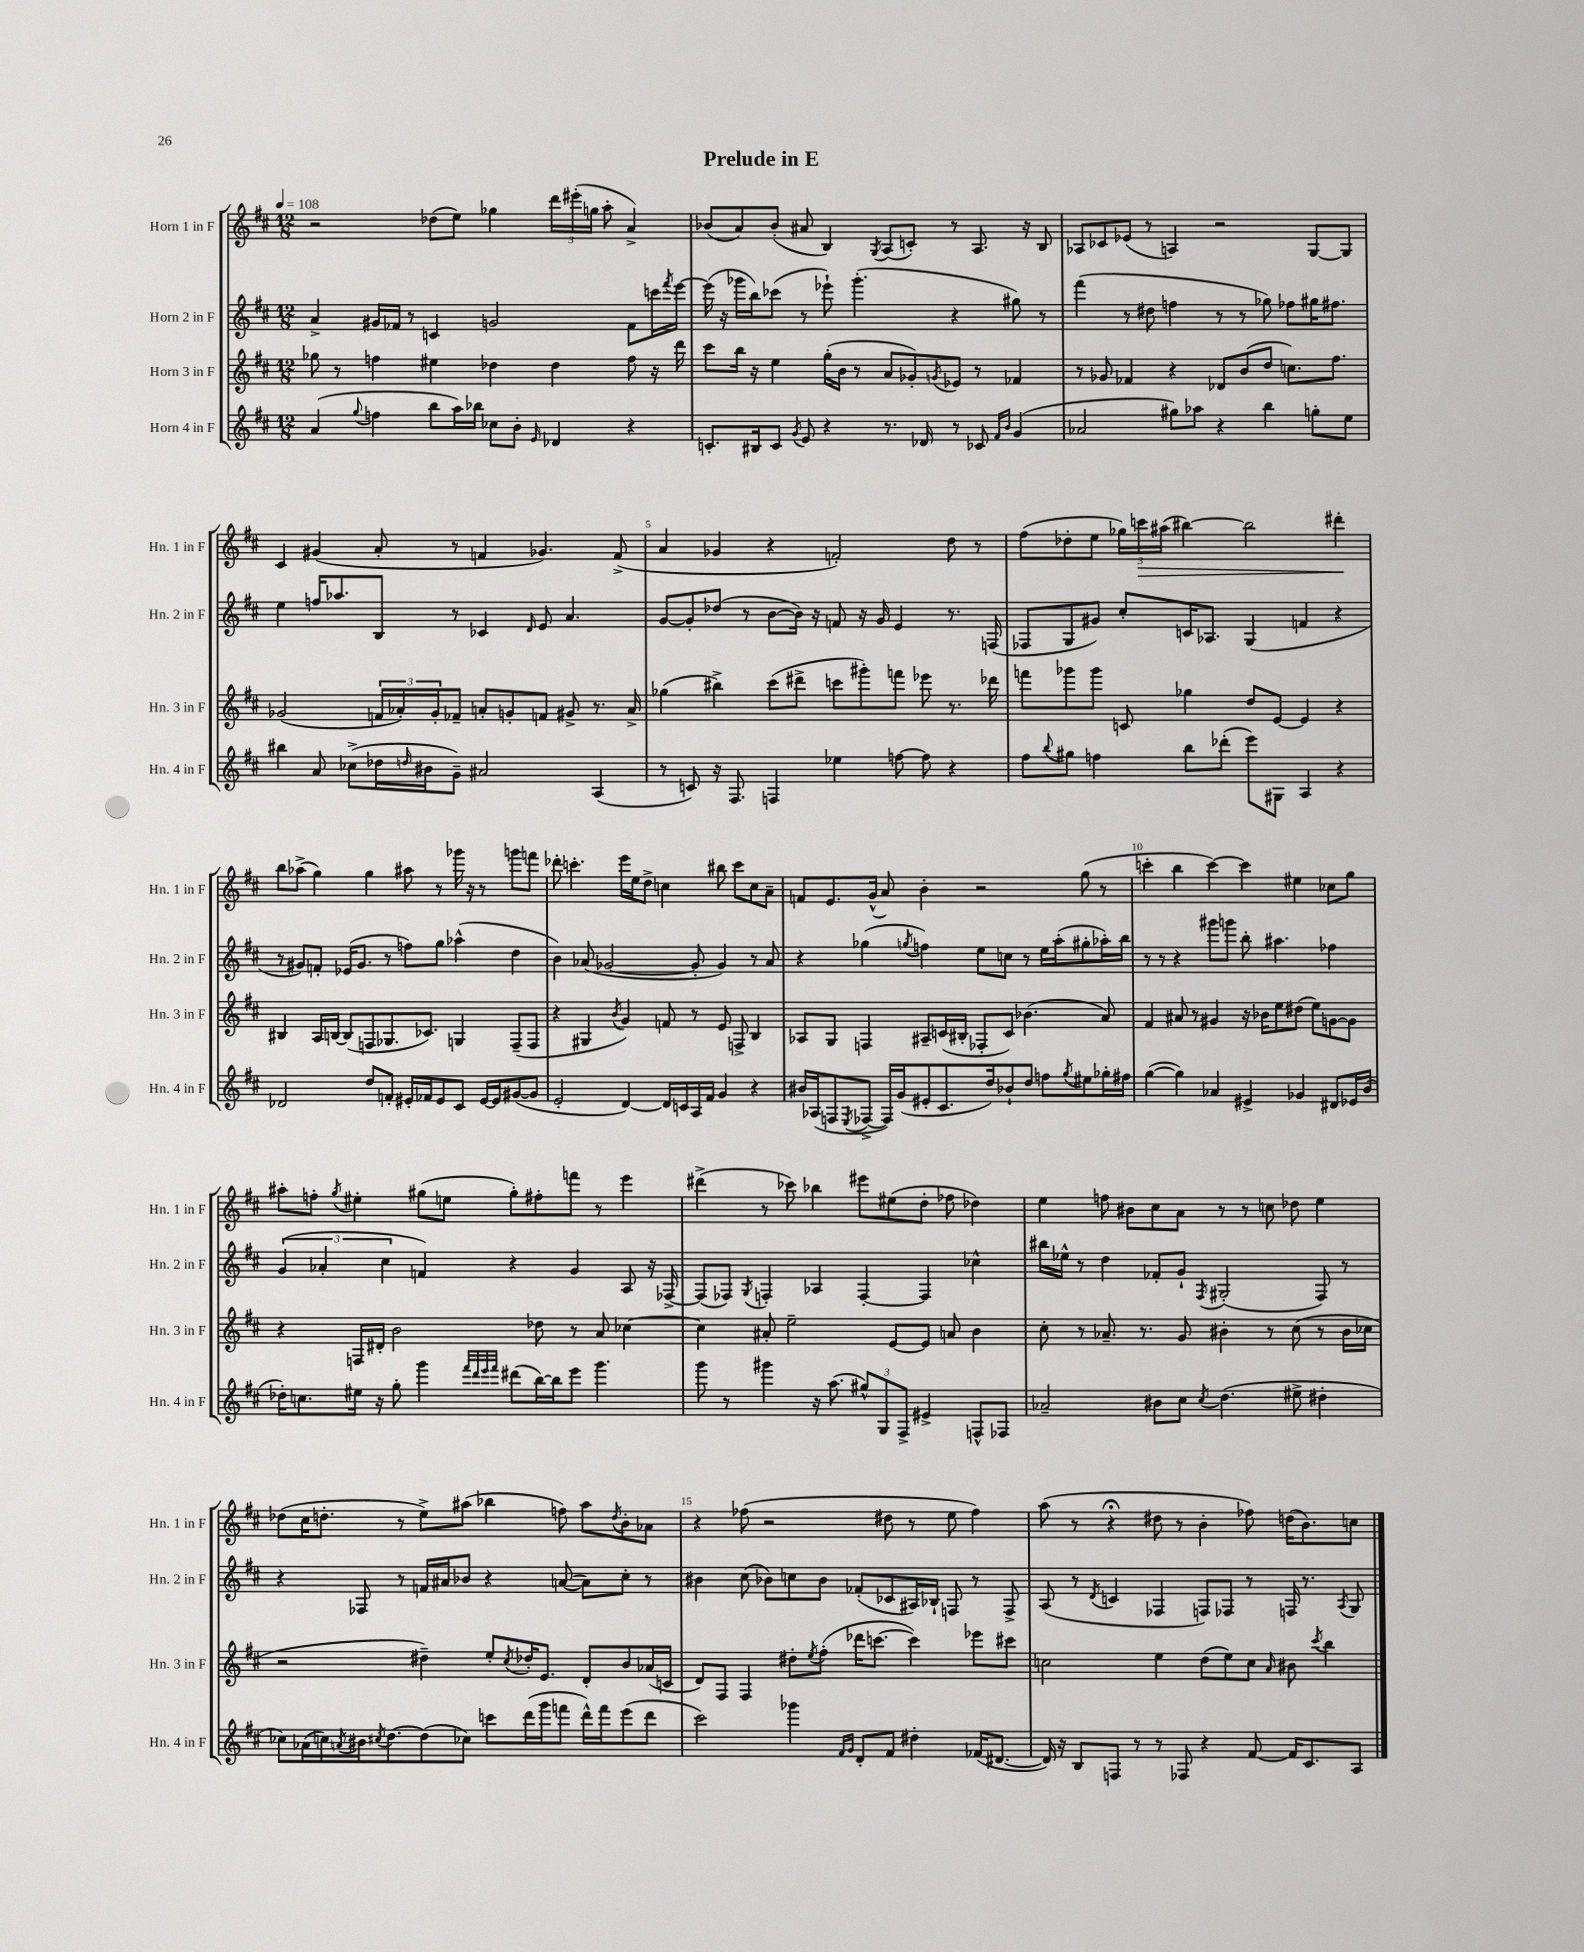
\header { title = "Prelude in E" }
<<
\new StaffGroup <<
\new Staff = "s0" \with { instrumentName = "Horn 1 in F" shortInstrumentName = "Hn. 1 in F" } {
    \clef treble \key d \major \numericTimeSignature \time 12/8 \tempo 4 = 108
    r2 des''8( e''8) ges''4 \tuplet 3/2 { d'''16 eis'''16-.( g''16 } a''8-. a'4->) |
    bes'8( a'8) bes'8-.( ais'8 b4) \acciaccatura { g8 } a8( c'8-.) r8 a8. r16 b8 |
    aes8 ces'8 ees'8( r8 a4) r2 g8~ g8 |
    cis'4 gis'4( a'8-. r8 f'4 ges'4.) f'8->( |
    a'4 ges'4 r4 f'2-.) d''8 r8 |
    fis''8( des''8-. e''8 \tuplet 3/2 { ges''16) c'''16\> ais''16( } bis''4~) bis''2 dis'''4-.\! |
    b''8 aes''8->( g''4) g''4 ais''8 r8 ges'''16 r16 r8 g'''8 f'''8 |
    des'''8-. c'''4.-. e'''16 e''16 d''8-> c''4 bis''8 c'''8 c''8 a'8-- |
    f'8 e'8. g'16-^( a'8) b'4-. r2 g''8( r8 |
    c'''4-. b''4 c'''4~) c'''4 eis''4 ces''8 g''8 |
    ais''8-. f''8-. \acciaccatura { g''8 } eis''4-. gis''8( e''8 gis''8-.) fis''8-. f'''8 r8 e'''4 |
    dis'''4->( r8 ces'''8) bes''4 eis'''8 eis''8( d''8-. fes''8 des''4) |
    e''4 f''8 bis'8 cis''8 a'8 r8 r8 c''8 des''8 e''4 |
    des''8( cis''16 d''8.-. r8 e''8->) ais''8( bes''4 f''8) ais''8 \acciaccatura { d''8 } b'8-. aes'8 |
    r4 fes''8( r2 dis''8 r8 e''8 fes''4) |
    a''8( r8 r4\fermata dis''8 r8 b'4-. fes''8) d''16( b'8.) c''8 \bar "|." |
}
\new Staff = "s1" \with { instrumentName = "Horn 2 in F" shortInstrumentName = "Hn. 2 in F" } {
    \clef treble \key d \major \numericTimeSignature \time 12/8
    a'4-> gis'16 fes'16 r8 c'4 g'2 fes'8 c'''16 \acciaccatura { fis'''8 } e'''16~ |
    e'''16( r16 ges'''16 b''16) ces'''8( r8 ees'''8-!) ges'''4.-.( r4 gis''8) r8 |
    fis'''4( r8 dis''8 f''4 r8 r8 ges''8) fes''8 gis''16 fis''8. |
    e''4 f''16 aes''8. b8 r8 ces'4 \grace { d'16 } e'8 a'4. |
    g'8~ g'8-. des''8( r8 b'8~ b'16) r16 f'8 r16 g'16 e'4 r8. f16( |
    fes8 g8 gis'8) cis''8-. c'16 aes8. g4( f'4 r4 |
    r8 gis'8) f'8-. ees'16( gis'8. r8 f''8) g''8 aes''4-^( d''4 |
    b'4) aes'8( ges'2~ ges'8-. ges'4) r8 aes'8 |
    r4 ges''4( \acciaccatura { g''8 } f''4) e''8 c''8 r8 e''16 a''16-.( gis''8-. aes''16-.) b''16 |
    r8 r8 r4 gis'''8 g'''8 b''8-. ais''4. fes''4 |
    \tuplet 3/2 { g'4( aes'4-. cis''4 } f'4) r4 g'4 a8 r16 fes16~-> |
    fes8( fes8) \acciaccatura { g8 } f4-. aes4 f4~-. f4 ces''4-^ |
    bis''16 ees''16-^ r8 d''4 fes'8-. g'8-! \acciaccatura { fis8 } gis2-.( fis8) r8 |
    r4 fes8 r8 f'16 ais'16 bes'8 r4 a'8~( a'8) cis''8-. r8 |
    bis'4 cis''8( bes'8) c''8 bes'8 fes'8-.( ces'8 ais16) bes16-! f8 r8 f8-> |
    a8( r8 \acciaccatura { d'8 } c'4 fes4 f8) fes8 r8 f16 r8. \acciaccatura { a8 } g8 \bar "|." |
}
\new Staff = "s2" \with { instrumentName = "Horn 3 in F" shortInstrumentName = "Hn. 3 in F" } {
    \clef treble \key d \major \numericTimeSignature \time 12/8
    ges''8 r8 f''4 eis''4 des''4 des''4 f''8 r16 d'''16 |
    cis'''8 b''16 r16 e''4 g''16-.( b'16 r8 a'8 ges'8-.) \acciaccatura { g'8 } ees'8 r8 fes'4 |
    r8 ges'8 fes'4 r4 des'8 b'8( d''8 c''8.) fis''8. |
    ges'2( \tuplet 3/2 { f'16 aes'16-.) ges'16-. } fes'8-- a'8-. g'8-. f'8 gis'8-> r8. a'16-> |
    ges''4( bis''4->) cis'''8( dis'''8-> c'''8 gis'''8-.) f'''8 ees'''8 r8. des'''16 |
    f'''8 ges'''8 ges'''8 c'8 ges''4 d''8 e'8~ e'4 r4 |
    bis4 a16 b16~ b8( f8 ges8. ces'8.) g4 f8--( f8 |
    r4 gis4 \acciaccatura { b'8 } g'4) f'8 r8 e'8 f8-> b4 |
    aes8 g8 f4 ais8-- c'16( bis16-. fes8-. c'8) bes'4.( a'8) |
    fis'4 ais'8 r8 gis'4 r16 bes'16 e''8 dis''8( e''8) g'8~ g'8 |
    r4 f16 dis'16-. b'2 des''8 r8 a'8 ces''4~ |
    ces''4 ais'8-. e''2-- e'8~ e'8 a'8 b'4 |
    cis''8-. r8 aes'8.-- r8. g'8 bis'4-. r8 cis''8( r8 bis'16 ces''16 |
    r2 dis''4--) e''8-. \acciaccatura { cis''8 } des''16-. e'8. d'8-. b'8 aes'16( c'16 |
    d'8) fis8 fis4 dis''8-. \acciaccatura { e''8 } fis''8-.( des'''16 c'''8.~ c'''4) ees'''8 cis'''8 |
    c''2 e''4 d''8( e''8) c''8 \grace { a'16 } bis'8 \acciaccatura { cis'''8 } b''4 \bar "|." |
}
\new Staff = "s3" \with { instrumentName = "Horn 4 in F" shortInstrumentName = "Hn. 4 in F" } {
    \clef treble \key d \major \numericTimeSignature \time 12/8
    a'4( \appoggiatura { g''8 } f''4 b''8 a''16) bes''16 ces''8 b'8-. \grace { e'16 } des'4 r4 |
    c'8.-. bis16 c'8 \acciaccatura { g'8 } e'8 r4 r8. des'16 r8 ces'8 \grace { fis'16 b'16 } g'4( |
    aes'2 gis''8) aes''8 r4 b''4 g''8-. e''8 |
    bis''4 a'8 ces''8->( des''16 \grace { d''16 } bis'16 g'8--) ais'2 a4( |
    r8 c'8) r16 fis8. f4 ees''4 f''8~ f''8 r4 |
    fis''8 \appoggiatura { b''8 } gis''8 f''4 b''8 des'''8-.( e'''8) gis8 a4 r4 |
    des'2 d''8 f'8-. eis'16-. fes'16 eis'8 cis'8 eis'16~ eis'16 gis'8~( gis'8 |
    e'2-. d'4~) d'16 c'16 a16 fis'16 g'4 r4 |
    bis'16 aes16( f8 \acciaccatura { e8 } fes8~-> fes16) g'16( eis'8-. cis'8. d''16) bes'8-! d''8 f''8 \acciaccatura { g''8 } eis''8 ges''16-. fis''16 |
    g''4~( g''4) aes'4 eis'4-> ges'4 dis'8 ees'16 b'16( |
    des''16-.) c''8. eis''16 r16 g''8-. g'''4 \grace { fis'''32 d'''32 e'''32 fis'''32 } dis'''8( b''16~) b''16 e'''8 g'''4. |
    g'''8 r8 gis'''4 r16 a''8.( \tuplet 3/2 { gis''8-^) g8 fis8-> } eis'4-> f8-^ fes8 |
    aes'2-- bis'8 cis''8 \acciaccatura { cis''8 } d''4.( eis''8-> dis''4-. |
    ces''8) aes'16( c''16) \acciaccatura { a'8 } bis'16 \acciaccatura { cis''8 } d''8.~ d''8( ces''8) c'''8 d'''16( g'''16 f'''8 d'''16-^) f'''16 e'''8( d'''8 |
    cis'''2) ges'''4 \grace { fis'16 g'16 } d'8-. fis'8 dis''4-. fes'16( dis'8.~ |
    dis'16) r16 b8 f8 r8 r8 fes8 r4 fis'8~ fis'16 cis'8. a8 \bar "|." |
}
>>
>>
\layout { \context { \Score \override BarNumber.break-visibility = ##(#f #t #t) barNumberVisibility = #(every-nth-bar-number-visible 5) } }
